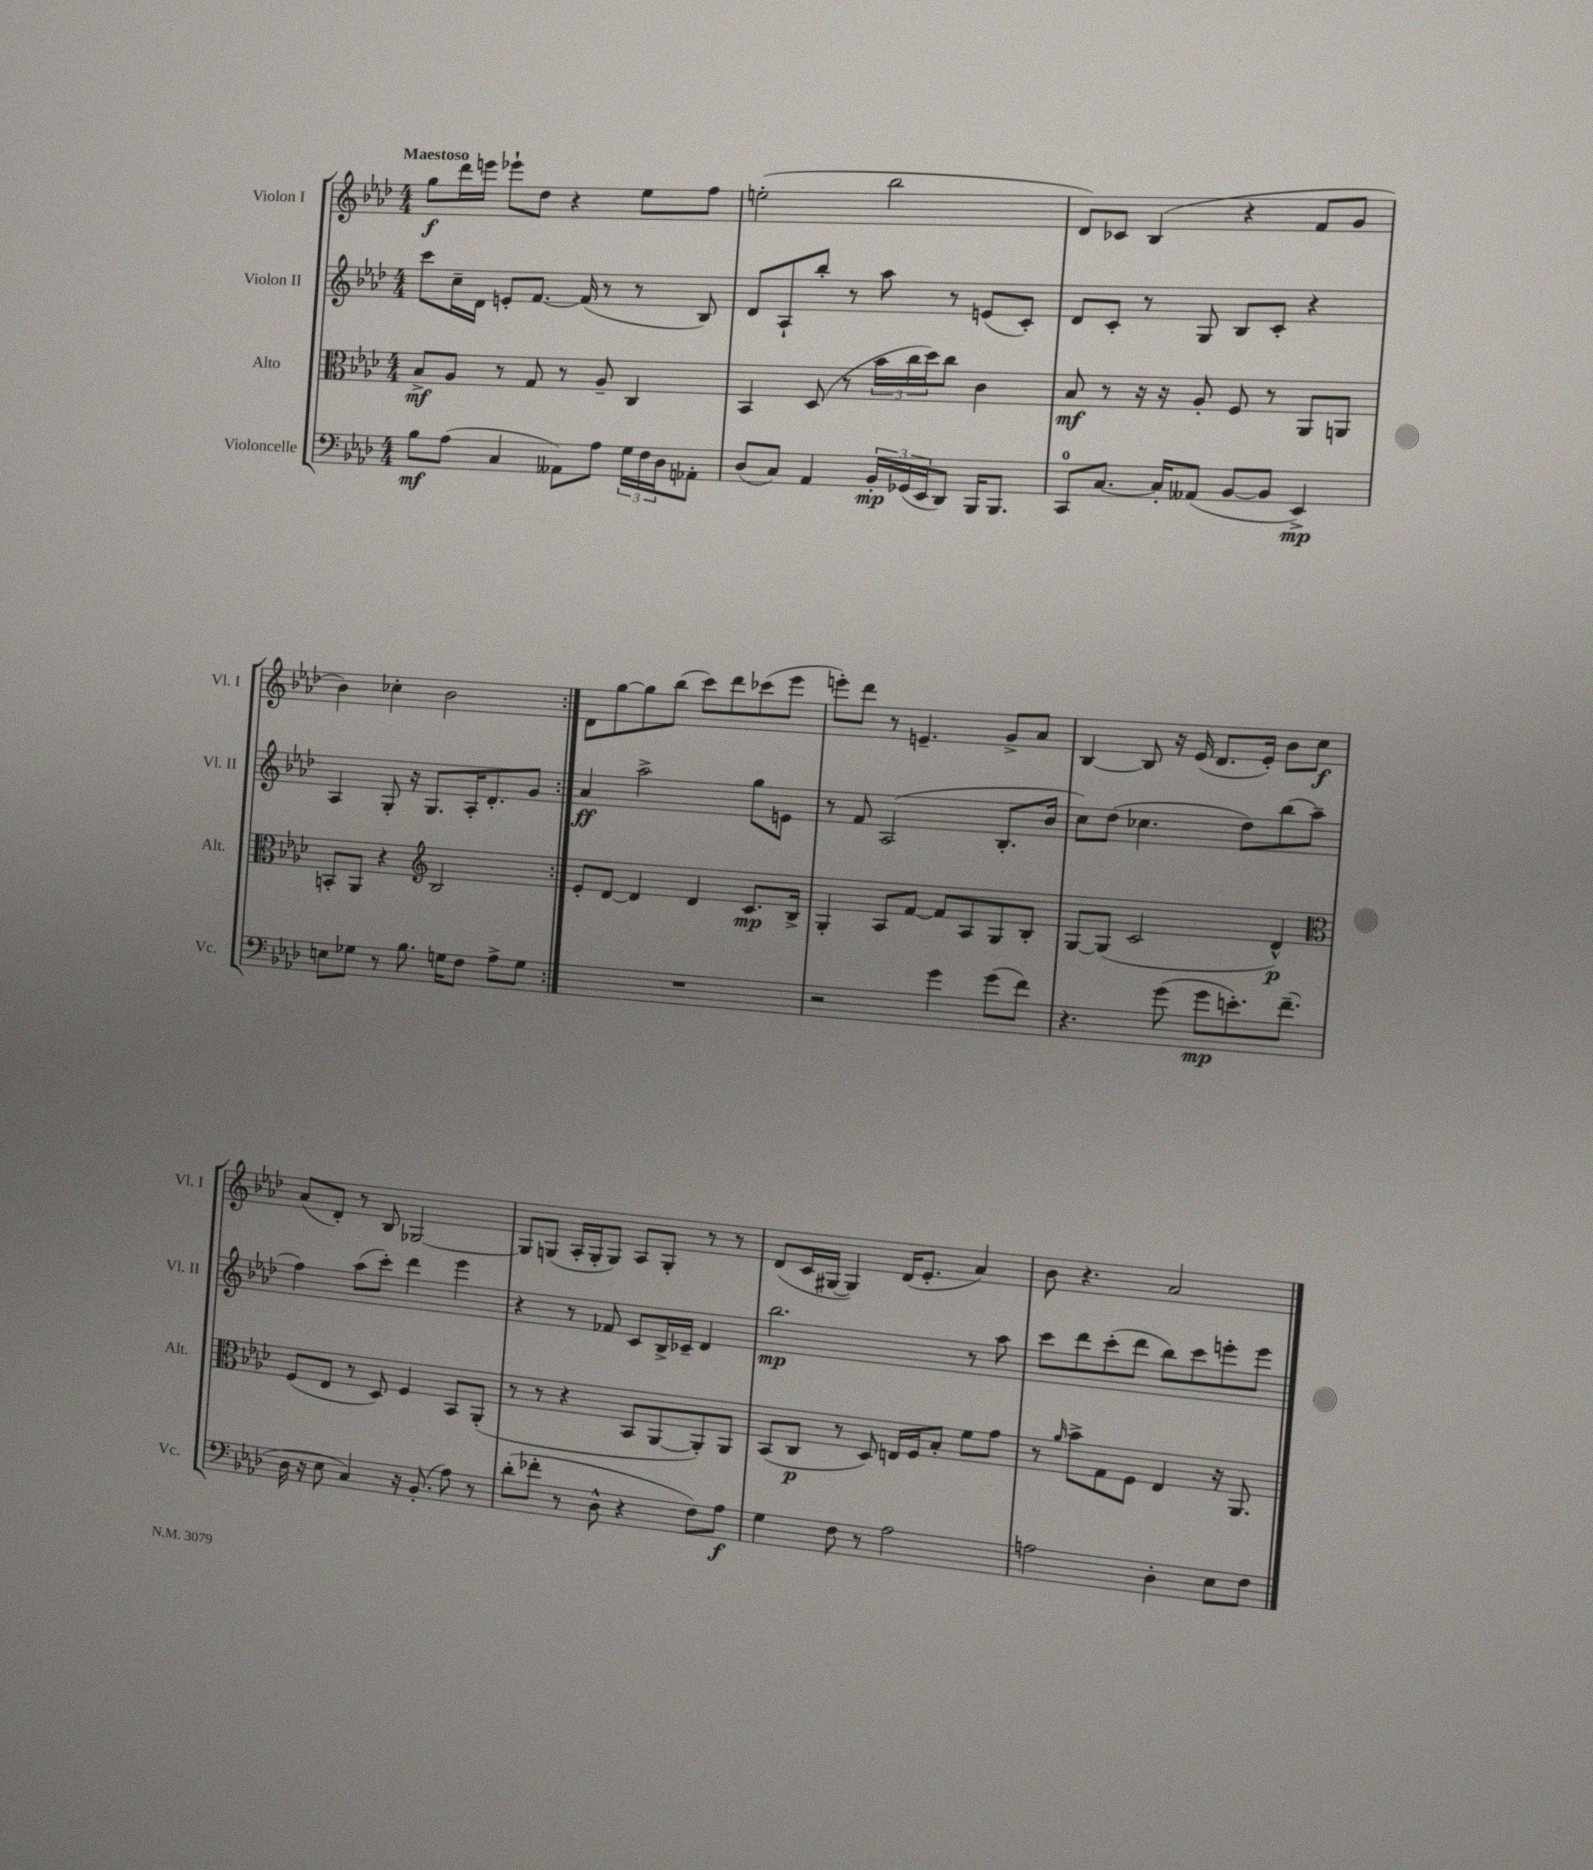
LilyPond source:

<<
\new StaffGroup <<
\new Staff = "s0" \with { instrumentName = "Violon I" shortInstrumentName = "Vl. I" } {
    \clef treble \key aes \major \numericTimeSignature \time 4/4 \tempo "Maestoso"
    \repeat volta 2 { g''8\f des'''16 e'''16 ees'''8-! des''8 r4 ees''8 f''8 |
    e''2-.( bes''2 |
    des'8) ces'8 bes4( r4 f'8 g'8 |
    bes'4) ces''4-. bes'2 | }
    des'8 g''8~ g''8 bes''8( c'''8) des'''8 ces'''8( ees'''8 |
    e'''8-.) des'''8 r8 e'4.-- g'8-> aes'8 |
    bes4~ bes8 r16 ees'16( des'8. ees'16-.) bes'8 c''8\f |
    aes'8( des'8-.) r8 bes8 ges2~ |
    ges8 g8( aes16-. g16-. g8) aes8 g8-. r8 r8 |
    des'8( c'16 gis16~ gis4) des'16( ees'8.-. aes'4) |
    bes'8 r4. aes'2 \bar "|." |
}
\new Staff = "s1" \with { instrumentName = "Violon II" shortInstrumentName = "Vl. II" } {
    \clef treble \key aes \major \numericTimeSignature \time 4/4
    \repeat volta 2 { c'''8 c''16-- des'16 e'8-. f'8.~ f'16( r8 r8 bes8) |
    des'8 aes8-! bes''8-. r8 aes''8 r8 e'8( c'8-.) |
    des'8 c'8-. r8 g8 bes8 c'8-. r4 |
    aes4 g8-. r16 g8. aes16-. des'8.-. g'8 | }
    aes'4\ff aes''2-> g''8 e'8 |
    r8 f'8 aes2( bes8.-. bes'16 |
    c''8) des''8( ces''4. des''8) bes''8( aes''8-- |
    f''4) aes''8( c'''8-.) des'''4 ees'''4 |
    r4 r8 fes'8 c'8 bes16-> ces'16-- des'4 |
    bes''2.\mp r8 aes''8 |
    c'''8 des'''8 c'''8-.( des'''8 bes''8) c'''8 e'''8-. e'''8 \bar "|." |
}
\new Staff = "s2" \with { instrumentName = "Alto" shortInstrumentName = "Alt." } {
    \clef alto \key aes \major \numericTimeSignature \time 4/4
    \repeat volta 2 { bes8->\mf aes8 r8 g8 r8 aes8-- c4 |
    bes,4 des8( r8 \tuplet 3/2 { bes'16 c''16 des''16) } c''8 c'4 |
    bes8\mf r8 r16 r16 aes8-. f8 r8 aes,8 a,8 |
    b,8-. aes,8 r4 \clef treble bes2 | }
    ees'8-. des'8~ des'4 des'4 c'8.\mp bes16-> |
    g4-. aes8 f'8~ f'8 aes8 g8 bes8-. |
    g8~ g8( c'2 des'4-^\p) |
    \clef alto f8( ees8 r8 des8) f4 bes,8 aes,8-.( |
    r8 r8 r4 bes,8 aes,8~ aes,8-.) aes,8 |
    bes,8( c8\p r8 des8) e16 f16 bes8-. f'8 g'8 |
    r8 \grace { aes'16 } bes'8-> g8 f8 ees4 r16 aes,8. \bar "|." |
}
\new Staff = "s3" \with { instrumentName = "Violoncelle" shortInstrumentName = "Vc." } {
    \clef bass \key aes \major \numericTimeSignature \time 4/4
    \repeat volta 2 { bes8\mf aes8( c4 aeses,8) aes8 \tuplet 3/2 { g16 f16 des16 } aes,8-. |
    des8( c8) aes,4 \tuplet 3/2 { bes,16-.\mp ges,16( ees,16 } des,8) bes,,16 bes,,8. |
    c,8-0 c8.~ c16-. aeses,8( bes,8~ bes,8 ees,4->\mp) |
    e8 ges8 r8 bes8. g16 f8 aes8-> g8 | }
    R1 |
    r2 g'4 g'8( f'8) |
    r4. g'8( g'8\mp e'8.-.) f'8.--( |
    des16 r16 ees8 c4) r16 bes,8.-.( aes8) r8 |
    des'8-.( fes'8-. r8 des8-^ r4 f8) aes8\f |
    g4 f8 r8 aes2 |
    a2 des4-. ees8 f8 \bar "|." |
}
>>
>>
\layout { \context { \Score \remove "Bar_number_engraver" } }
